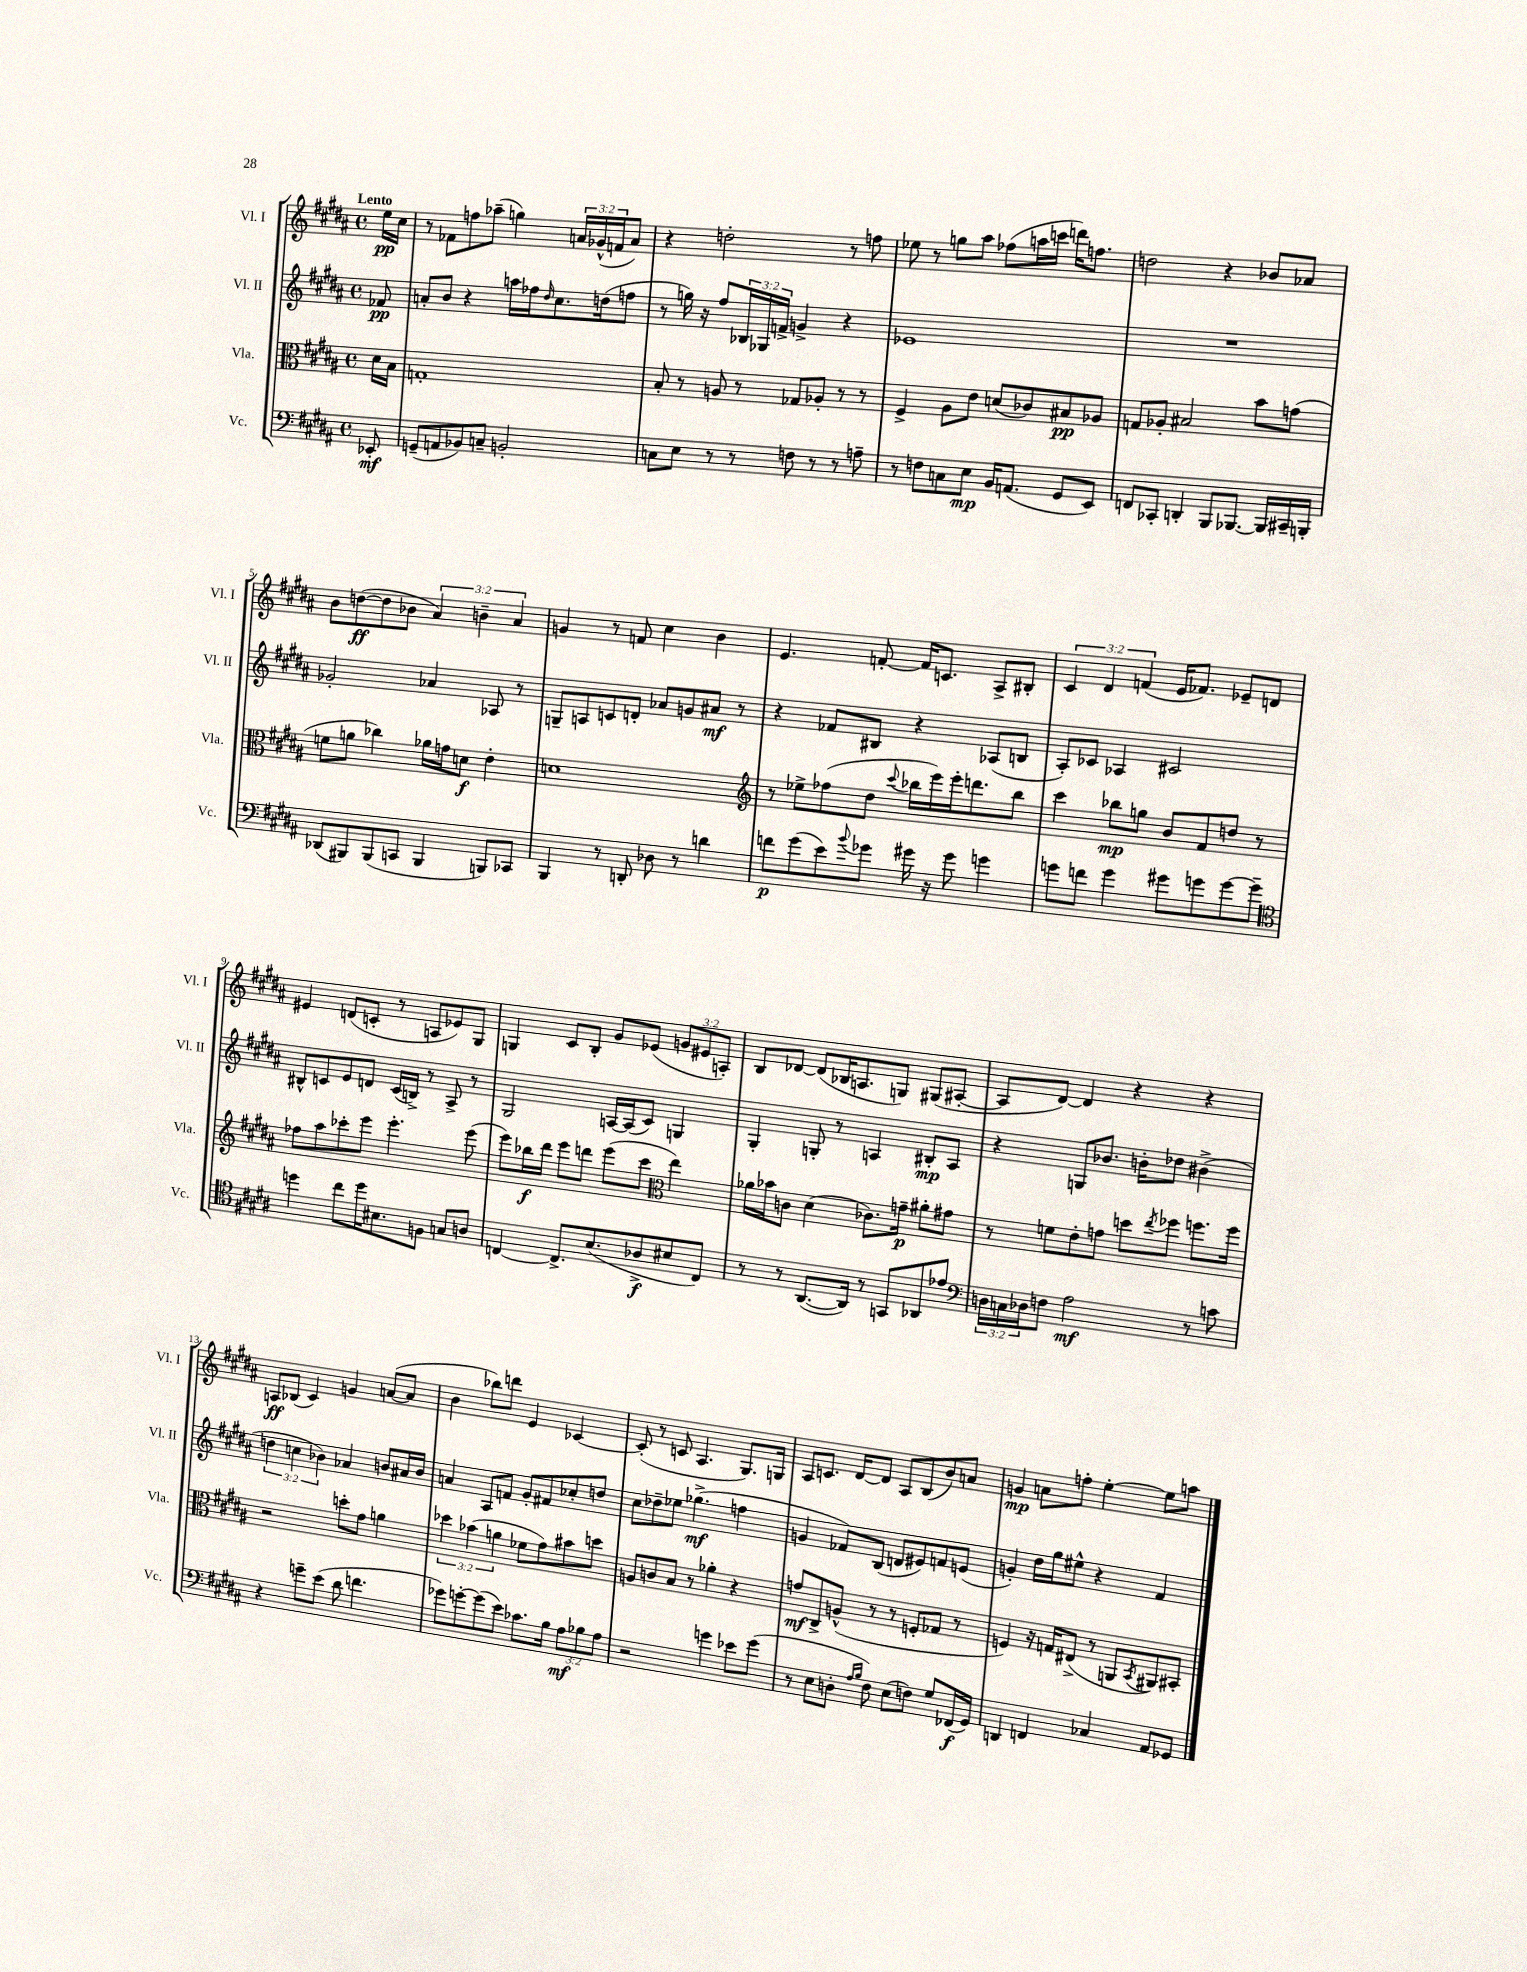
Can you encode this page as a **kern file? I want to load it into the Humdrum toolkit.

**kern	**dynam	**kern	**dynam	**kern	**dynam	**kern	**dynam
*part4	*part4	*part3	*part3	*part2	*part2	*part1	*part1
*staff4	*staff4	*staff3	*staff3	*staff2	*staff2	*staff1	*staff1
*I"Vc.	*	*I"Vla.	*	*I"Vl. II	*	*I"Vl. I	*
*I'Vc.	*	*I'Vla.	*	*I'Vl. II	*	*I'Vl. I	*
*clefF4	*	*clefC3	*	*clefG2	*	*clefG2	*
*k[f#c#g#d#a#]	*	*k[f#c#g#d#a#]	*	*k[f#c#g#d#a#]	*	*k[f#c#g#d#a#]	*
*M4/4	*	*M4/4	*	*M4/4	*	*M4/4	*
*met(c)	*	*met(c)	*	*met(c)	*	*met(c)	*
=	=	=	=	=	=	=	=
!	!	!	!	!	!	!LO:TX:a:B:t=Lento	!
8EE-X'/	mf	16d#\LL	.	8f-X/	pp	16ee\LL	pp
.	.	16B\JJ	.	.	.	16cc#\JJ	.
=1	=1	=1	=1	=1	=1	=1	=1
(8GGn~/L	.	1Gn'	.	8an'/L	.	8r	.
8AAn/	.	.	.	8b/J	.	8f-X\L	.
8BB-X/)	.	.	.	4r	.	8ffn\	.
8Cn~/J	.	.	.	.	.	(8aa-X~\J	.
2BBn'/	.	.	.	16aan\LL	.	4ggn\)	.
.	.	.	.	16ff-X\J	.	.	.
.	.	.	.	16qqdd#/	.	.	.
.	.	.	.	8.cc#\	.	.	.
.	.	.	.	.	.	24an/LL	.
.	.	.	.	.	.	(24g-X^^/	.
.	.	.	.	(16ddn\k	.	.	.
.	.	.	.	.	.	24fn/J	.
.	.	.	.	8ffn\J	.	8a/J)	.
=2	=2	=2	=2	=2	=2	=2	=2
8Cn\L	.	8B'/	.	8r	.	4r	.
8E\J	.	8r	.	16ggn\)	.	.	.
.	.	.	.	16r	.	.	.
8r	.	8An/	.	8ff#/L	.	2ddn'\	.
8r	.	8r	.	24B-X/L	.	.	.
.	.	.	.	24G-X/	.	.	.
.	.	.	.	24fn^/JJ	.	.	.
8Fn\	.	8G-X/L	.	4gn^/	.	.	.
8r	.	8A-X'/J	.	.	.	.	.
8r	.	8r	.	4r	.	8r	.
8An~\	.	8r	.	.	.	8ffn\	.
=3	=3	=3	=3	=3	=3	=3	=3
8r	.	4F#^/	.	1e-X	.	8ee-X\	.
8Fn\L	.	.	.	.	.	8r	.
8Cn\	.	8A#\L	.	.	.	8ggn\L	.
8E\J	mp	8e\J	.	.	.	8aa#\J	.
16BB/KL	.	(8dn/L	.	.	.	(8ff-X\L	.
(8.AAn/J	.	.	.	.	.	.	.
.	.	8c-X/)	.	.	.	16aan\L	.
.	.	.	.	.	.	16cccn\JJ	.
8GG#/L	.	8B#X/	pp	.	.	16dddn\KL)	.
.	.	.	.	.	.	8.ffn\J	.
8EE/J)	.	8A-X/J	.	.	.	.	.
=4	=4	=4	=4	=4	=4	=4	=4
8FFn/L	.	8Gn/L	.	1r	.	2ddn\	.
8CC-X'/J	.	8A-X'/J	.	.	.	.	.
4DDn'/	.	2B#X/	.	.	.	.	.
8BBB/L	.	.	.	.	.	4r	.
[8.BBB-X/J	.	.	.	.	.	.	.
.	.	8b\L	.	.	.	8b-X/L	.
16BBB-/LL]	.	.	.	.	.	.	.
16CC#X~/	.	(8gn\J	.	.	.	8a-X/J	.
16BBBn'/JJ	.	.	.	.	.	.	.
!!LO:LB:g=z
=5	=5	=5	=5	=5	=5	=5	=5
(8DD-X/L	.	8fn\L	.	2g-X'/	.	8b\L	.
8BBB#X/)	.	8an\J	.	.	.	([8ddn\	ff
(8BBB#/	.	4cc-X\)	.	.	.	8dd\]	.
8CCn/J	.	.	.	.	.	8b-X\J	.
4BBB#/	.	16a-X\LL	.	4a-X/	.	6a#/)	.
.	.	16gn\J	.	.	.	.	.
.	.	8dn\J	f	.	.	.	.
.	.	.	.	.	.	6bn~\	.
8BBBn/L)	.	4e'\	.	8A-X/	.	.	.
.	.	.	.	.	.	6a#/	.
8CC-X/J	.	.	.	8r	.	.	.
=6	=6	=6	=6	=6	=6	=6	=6
4BBB/	.	1dn	.	8Gn~/L	.	4gn/	.
.	.	.	.	8An/	.	.	.
8r	.	.	.	8cn/	.	8r	.
8DDn'/	.	.	.	8dn'/J	.	8fn/	.
8D-X\	.	.	.	8a-X/L	.	4cc#\	.
8r	.	.	.	8gn/	.	.	.
4dn\	.	.	.	8a#X/J	mf	4b\	.
.	.	.	.	8r	.	.	.
=7	=7	=7	=7	=7	=7	=7	=7
*	*	*clefG2	*	*	*	*	*
8fn\L	p	8r	.	4r	.	4.e/	.
(8g#\	.	8ee-X^\L	.	.	.	.	.
8e\)	.	(8ff-X\	.	8f-X/L	.	.	.
8qqb/	.	.	.	.	.	.	.
8g-X\J	.	8dd#\J	.	8B#X/J	.	[8fn'/	.
.	.	8qqccc#/	.	.	.	.	.
16g#X\	.	16bb-X\LL	.	4r	.	16f/KL]	.
16r	.	16eee\)	.	.	.	8.cn/J	.
8g#\	.	16eee'\J	.	.	.	.	.
.	.	8.dddn\	.	.	.	.	.
4gn\	.	.	.	(8A-X/L	.	8A#^/L	.
.	.	8bb-\J	.	8Bn/J	.	8B#X'/J	.
=8	=8	=8	=8	=8	=8	=8	=8
8gn\L	.	4ccc#\	.	8A#'/L)	.	6c#/	.
8fn\J	.	.	.	8c-X/J	.	.	.
.	.	.	.	.	.	6d#/	.
4g\	.	8bb-X\L	mp	4A-X/	.	.	.
.	.	.	.	.	.	(6fn/	.
.	.	8ggn\J	.	.	.	.	.
8g#X\L	.	8b/L	.	2c#X/	.	16e/KL	.
.	.	.	.	.	.	8.f-X/J)	.
8gn\	.	8f#/	.	.	.	.	.
[8g\	.	8ddn/J	.	.	.	8e-X~/L	.
8g~\J]	.	8r	.	.	.	8dn/J	.
!!LO:LB:g=z
=9	=9	=9	=9	=9	=9	=9	=9
*clefC4	*	*	*	*	*	*	*
4ddn\	.	8ff-X\L	.	8B#X^^/L	.	4e#X/	.
.	.	8aa#\	.	8cn/	.	.	.
8cc#\L	.	8ccc-X'\	.	8e/	.	(8dn/L	.
16dd\K	.	8eee\J	.	8dn/J	.	8cn'/J	.
8.B#X\	.	.	.	.	.	.	.
.	.	4.eee'\	.	(16c/LL	.	8r	.
.	.	.	.	16Bn^/JJ)	.	.	.
8Fn\J	.	.	.	8r	.	8An/L	.
8Gn/L	.	.	.	8A#^/	.	8e-X/)	.
8An/J	.	(8eee\	.	8r	.	8G#/J	.
=10	=10	=10	=10	=10	=10	=10	=10
[4Cn/	.	8eee\L)	.	2G#/	.	4Gn/	.
.	.	16bb-X\L	f	.	.	.	.
.	.	16ddd#\JJ	.	.	.	.	.
8.C^/L]	.	8eee\L	.	.	.	8c#/L	.
.	.	8dddn\J	.	.	.	8B'/J	.
(8.B/	.	.	.	.	.	.	.
.	.	(8eee\L	.	[16An/LL	.	8g#/L	.
.	.	.	.	(16A/J]	.	.	.
8A-X^/	f	8ccc#\J	.	8c#/J)	.	(8e-X/J	.
*	*	*clefC3	*	*	*	*	*
8B#X/	.	4ee\)	.	4Gn/	.	12gn/L	.
.	.	.	.	.	.	12e#X/	.
8C/J)	.	.	.	.	.	.	.
.	.	.	.	.	.	12An'/J)	.
=11	=11	=11	=11	=11	=11	=11	=11
8r	.	16a-X\LL	.	4G#'/	.	8B/L	.
.	.	16b-X\J	.	.	.	.	.
8r	.	8cn\J	.	.	.	[8d-X/J	.
([8.AA#/L	.	(4d#\	.	8Gn'/	.	(8d-/L]	.
.	.	.	.	8r	.	16B-X/K	.
16AA#/Jk])	.	.	.	.	.	8.An/	.
8r	.	8.c-X\L)	.	4An/	.	.	.
8GGn/L	.	.	.	.	.	8Gn/J)	.
.	.	16gn~\Jk	p	.	.	.	.
8AA-X/	.	8a#X'\L	.	8B#X'/L	mp	(8G#X/L	.
8e-X/J	.	8g#X\J	.	8A/J	.	[8A#X'/J	.
=12	=12	=12	=12	=12	=12	=12	=12
*clefF4	*	*	*	*	*	*	*
24Dn\LL	.	8r	.	4r	.	8A#/L]	.
24Cn\	.	.	.	.	.	.	.
24D-X\J	.	.	.	.	.	.	.
8Fn\J	.	8fn\L	.	.	.	[8d#/J)	.
2A#\	mf	8e'\	.	8Gn/L	.	4d#/]	.
.	.	8gn\J	.	8.b-X/J	.	.	.
.	.	8ddn\L	.	.	.	4r	.
.	.	.	.	16bn'\KL	.	.	.
.	.	8qee/	.	.	.	.	.
.	.	8ff-X\J	.	8dd-X\J	.	.	.
8r	.	8.ffn\L	.	(4b#X^\	.	4r	.
8cn\	.	.	.	.	.	.	.
.	.	16ff\Jk	.	.	.	.	.
!!LO:LB:g=z
=13	=13	=13	=13	=13	=13	=13	=13
4r	.	2r	.	6ddn\	.	8An/L	ff
.	.	.	.	.	.	(8B-X/J	.
.	.	.	.	6ccn\	.	.	.
8gn~\L	.	.	.	.	.	4c#/)	.
.	.	.	.	6b-X\)	.	.	.
(8e\J	.	.	.	.	.	.	.
8d#\	.	8ddn'\L	.	4a-X/	.	4gn/	.
4.fn\	.	8g#\J	.	.	.	.	.
.	.	4an\	.	8bn/L	.	([8an/L	.
.	.	.	.	16a#X/L	.	8a/J]	.
.	.	.	.	16b/JJ	.	.	.
=14	=14	=14	=14	=14	=14	=14	=14
8g-X\L)	.	6dd-X\	.	4an/	.	4b\	.
[8gn'\	.	.	.	.	.	.	.
.	.	(6b-X\	.	.	.	.	.
(8g\]	.	.	.	8A#/L	.	8bb-X\L)	.
.	.	6an\	.	.	.	.	.
8e\J)	.	.	.	8fn/J	.	8dddn\J	.
8.c-X\L	.	8f-X\L	.	8g#'/L	.	4e/	.
.	.	8g#\)	.	8f#X/	.	.	.
16B\Jk	.	.	.	.	.	.	.
12A#\L	mf	8b#X\	.	8cc-X'/	.	[4c-X/	.
12B-X\	.	.	.	.	.	.	.
.	.	8ddn\J	.	8ddn/J	.	.	.
12A#\J	.	.	.	.	.	.	.
=15	=15	=15	=15	=15	=15	=15	=15
2r	.	8An/L	.	8cc#\L	.	(8c-'/]	.
.	.	8cn/	.	8dd-X~\	.	8r	.
.	.	8B/J	.	8ee-X\J	.	8cn/	.
.	.	8r	.	(4.gg-X^\	mf	4.A#/	.
4gn\	.	4a-X'\	.	.	.	.	.
8e-X\L	.	4r	.	4ffn\	.	8.G#/L)	.
(8g\J	.	.	.	.	.	.	.
.	.	.	.	.	.	16Gn/Jk	.
=16	=16	=16	=16	=16	=16	=16	=16
8r	.	8gn/L	mf	4gn/	.	8A#/L	.
8E\L	.	8C#^/	.	.	.	8.cn/J	.
8Dn'\J	.	(8An^^/J	.	8f-X/L)	.	.	.
.	.	.	.	.	.	[16d#/KL	.
16qqA#/LL	.	.	.	.	.	.	.
16qqB/JJ	.	.	.	.	.	.	.
8F#\)	.	8r	.	(8B/J	.	8d#/J]	.
(8E\L	.	8r	.	8dn/L	.	8A#/L	.
8Fn\J)	.	8Fn'/L	.	8e#X/)	.	(8B/	.
8G#/L	.	8G-X/J	.	8fn/	.	8b/)	.
(16FF-X/L	f	8r	.	(8en/J	.	8an/J	.
16GG#/JJ)	.	.	.	.	.	.	.
=17	=17	=17	=17	=17	=17	=17	=17
4DDn/	.	4Fn/)	.	4gn'/)	.	4gn/	mp
4FFn/	.	16r	.	16dd#\LL	.	8an\L	.
.	.	16Gn/KL	.	16gg#\J	.	.	.
.	.	(8E#X^/J	.	8ee#X^^\J	.	8ffn'\J	.
4C-X/	.	8r	.	4r	.	[4ee'\	.
.	.	8AAn/L	.	.	.	.	.
.	.	8qBB/	.	.	.	.	.
8AA#/L	.	8AA#X/)	.	4f#/	.	8ee\L]	.
8GG-X/J	.	8BB#X'/J	.	.	.	8aan\J	.
==	==	==	==	==	==	==	==
*-	*-	*-	*-	*-	*-	*-	*-
